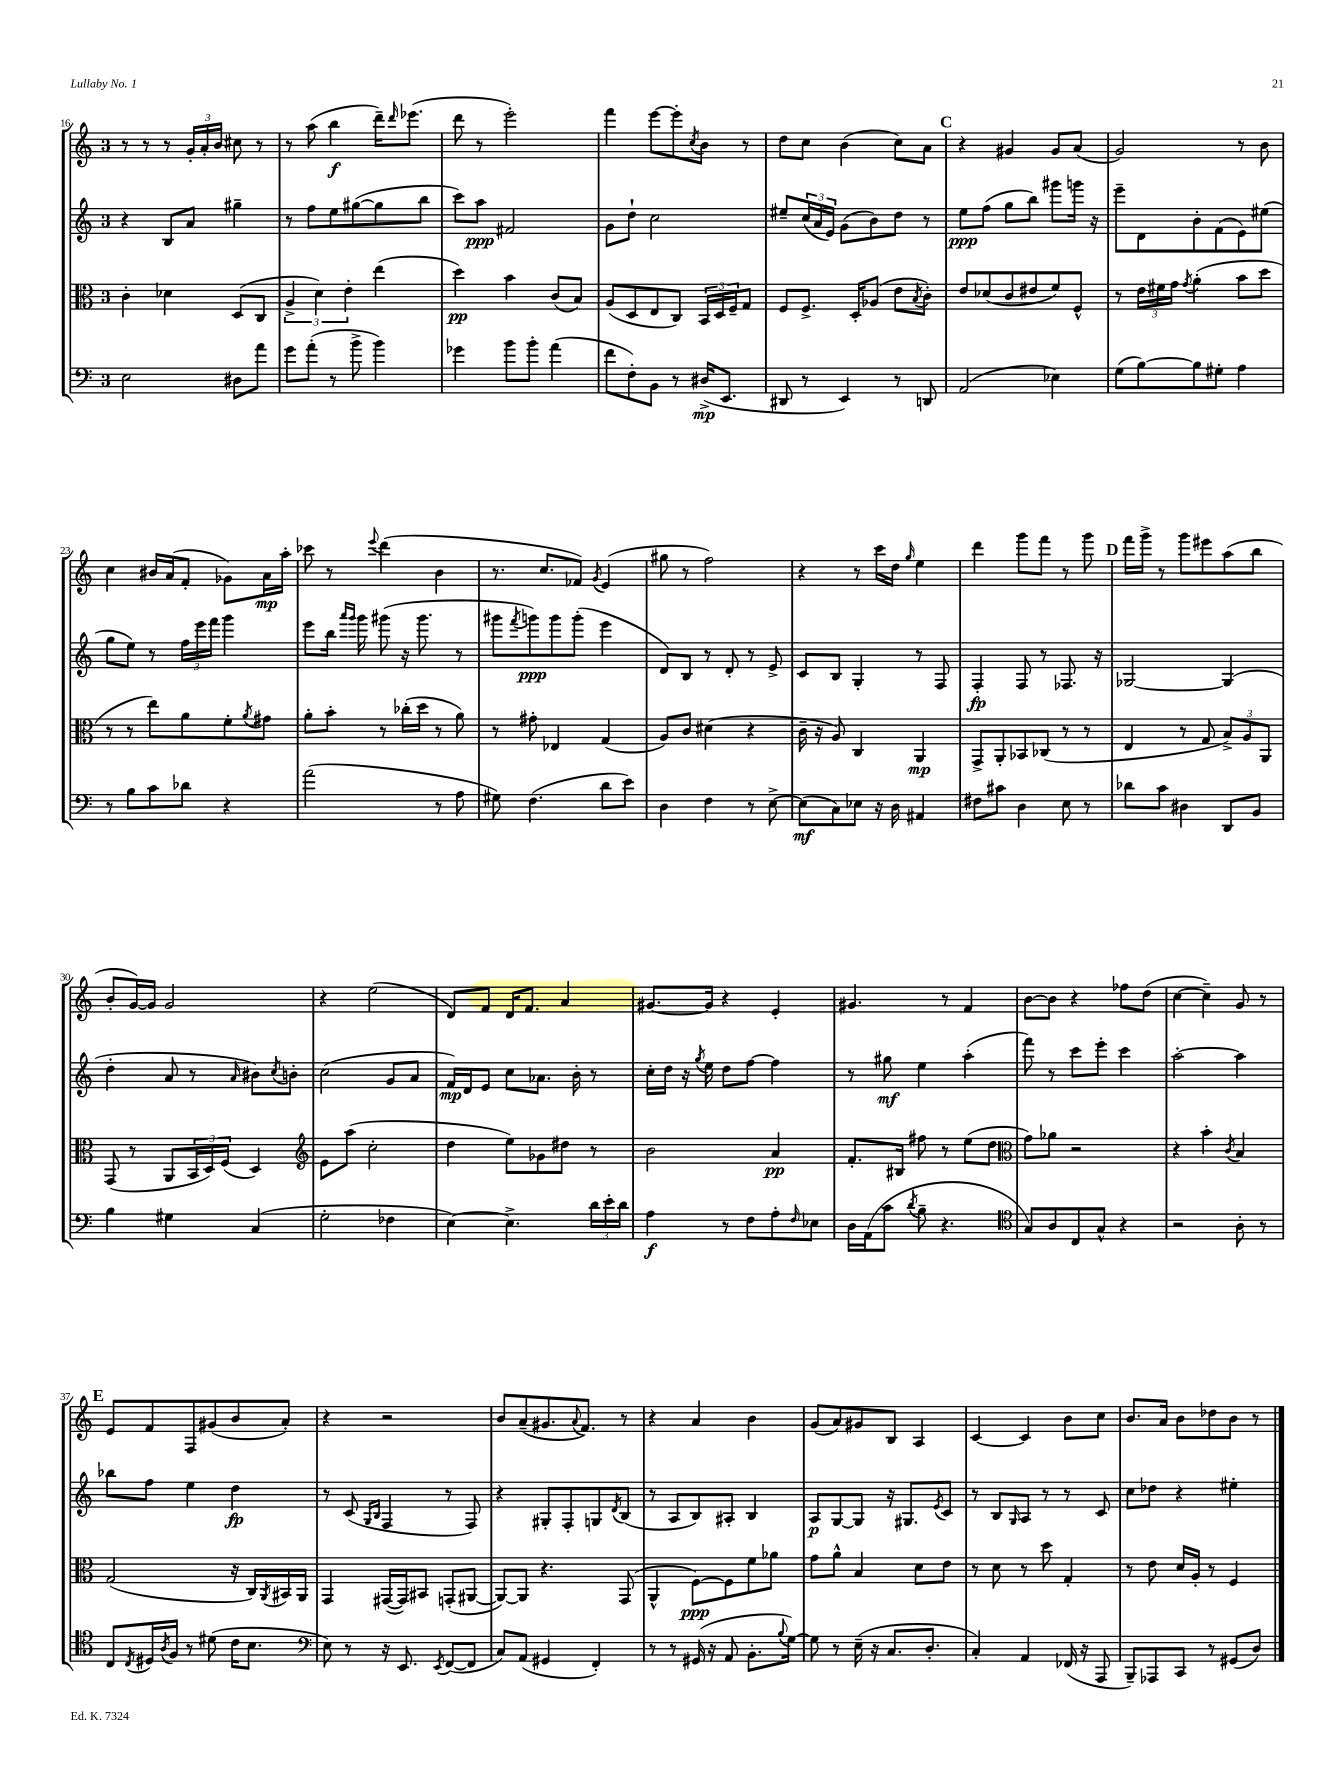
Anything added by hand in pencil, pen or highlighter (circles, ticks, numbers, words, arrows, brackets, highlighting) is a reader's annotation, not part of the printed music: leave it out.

**kern	**kern	**kern	**kern
*staff4	*staff3	*staff2	*staff1
*clefF4	*clefC3	*clefG2	*clefG2
*k[]	*k[]	*k[]	*k[]
*M3/4	*M3/4	*M3/4	*M3/4
2E	4c'	4r	8r
.	.	.	8r
.	4d-	8B	8r
.	.	8a	24g'
.	.	.	24a'
.	.	.	24b
8D#	(8D	4gg#~	8cc#
8a	8C	.	8r
=	=	=	=
8g	6A^	8r	8r
(8a'	.	8ff	(8aa
.	6d)	.	.
8r	.	8ee	4bb
.	6e'	.	.
8b^	.	([8gg#	.
4b)	(4ee	8gg#]	16ddd~)
.	.	.	16qqddd
.	.	.	(8.eee-
.	.	8bb	.
=	=	=	=
4g-	4dd)	8ccc)	8ddd
.	.	8aa	8r
8b	4b	2f#	2eee')
8b'	.	.	.
(4a	(8c	.	.
.	8B)	.	.
=	=	=	=
8f	(8A	8g	4fff
8F')	8D	8dd`	.
8BB	8E	2cc	[8eee
8r	8C)	.	8eee']
.	.	.	8qcc
(16D#^	24BB	.	8b
.	24D	.	.
8.EE	.	.	.
.	24F~	.	.
.	8G	.	8r
=	=	=	=
8DD#	8F	8ee#~	8dd
8r	8.F^	(24cc	8cc
.	.	24a	.
.	.	24e)	.
4EE)	.	(8g	(4b
.	16D'	.	.
.	(8A-	8b)	.
8r	8e	8dd	8cc)
.	8qB	.	.
8DD	8c')	8r	8a
=	=	=	=
(2AA	8e	8ee	4r
.	(8d-	(8ff	.
.	8c	8gg	4g#
.	8e#	8bb)	.
4E-)	8f)	8ggg#	8g#
.	8F^^	16ggg	(8a
.	.	16r	.
=	=	=	=
(8G	8r	8eee~	2g)
[8B)	24e	8d	.
.	24f#	.	.
.	24g	.	.
.	8qg	.	.
8B]	(4a'	8b'	.
8G#'	.	(8f	.
4A	8b	8e)	8r
.	8dd	(8ee#	8b
=	=	=	=
8r	8r	8gg	4cc
8B	8r	8ee)	.
8c	8ee)	8r	16b#
.	.	.	(16a
8d-	8a	24ff	8f'
.	.	24eee	.
.	.	24fff	.
4r	8f'	4ggg	8g-)
.	8qa	.	.
.	8g#	.	16a
.	.	.	16aa'
=	=	=	=
(2a	8a'	8eee	8ccc-
.	8b'	16bb	8r
.	.	16qqaaa	.
.	.	16qqggg	.
.	.	16ggg	.
.	.	.	8qqeee
.	8r	(8ggg#	(4ddd
.	(16cc-'	16r	.
.	16dd	8.ggg#	.
8r	8r	.	4b
8A	8a)	8r	.
=	=	=	=
8G#)	8r	8ggg#	8.r
.	.	8qfff	.
(4.F	8g#'	8ggg)	.
.	.	.	8.cc
.	4E-	8ggg	.
.	.	(8ggg'	8f-)
.	.	.	8qg
8d	(4G	4eee	(4e
8e)	.	.	.
=	=	=	=
4D	8A)	8d)	8gg#
.	8c	8B	8r
4F	(4d#	8r	2ff)
.	.	8d'	.
8r	4r	8r	.
[8E^	.	8e^	.
=	=	=	=
(8E]	16c~	8c	4r
.	16r	.	.
8C)	8A)	8B	.
8E-	4C	4G'	8r
16r	.	.	16ccc
16D	.	.	16dd
.	.	.	16qqgg
4AA#	4AA	8r	4ee
.	.	8F	.
=	=	=	=
8F#	8GG^	4F'	4ddd
8c#	8AA'	.	.
4D	8BB-	8F	8ggg
.	(8C-	8r	8fff
8E	8r	8.F-	8r
8r	8r	.	8ggg
.	.	16r	.
=	=	=	=
8d-	4E	[2G-	16fff
.	.	.	16ggg^
8c	.	.	8r
4D#	8r	.	8ggg
.	8G	.	8eee#
8DD	12B^)	(4G-]	(8aa
.	12A	.	.
8BB	.	.	8bb
.	12AA	.	.
=	=	=	=
4B	(8GG	4dd'	8b'
.	8r	.	[16g)
.	.	.	16g]
4G#	8AA	8a	2g
.	24BB	8r	.
.	24D)	.	.
.	(24F	.	.
.	.	16qqa	.
(4C	4D)	8b#)	.
.	.	8qcc	.
.	.	8b'	.
=	=	=	=
*	*clefG2	*	*
2G'	8e	(2cc	4r
.	(8aa	.	.
.	2cc'	.	(2ee
4F-	.	8g	.
.	.	8a	.
=	=	=	=
[4E)	4dd	16f)	8d)
.	.	16d	.
.	.	8e	8f
4.E^]	8ee)	8cc	16d
.	.	.	8.f
.	8g-	8.a-	.
.	8dd#	.	4a
.	.	16b'	.
24d	8r	8r	.
24e'	.	.	.
24d	.	.	.
=	=	=	=
4A	2b	16cc'	[8.g#
.	.	16dd	.
.	.	16r	.
.	.	8qgg	.
.	.	16ee	16g#]
8r	.	8dd	4r
8F	.	[8ff	.
8A'	4a	4ff]	4e'
16qqF	.	.	.
8E-	.	.	.
=	=	=	=
16D	8.f'	8r	4.g#
(16AA	.	.	.
8c	.	8gg#	.
.	16B#	.	.
8qd	.	.	.
8B~	8ff#	4ee	.
4.r	8r	.	8r
.	(8ee	(4aa'	4f
.	8dd	.	.
=	=	=	=
*clefC4	*clefC3	*	*
8G)	8g)	8fff)	[8b
8A	8a-	8r	8b]
8C	2r	8ccc	4r
8G^^	.	8eee'	.
4r	.	4ccc	8ff-
.	.	.	(8dd
=	=	=	=
2r	4r	[2aa'	[4cc
.	4b'	.	4cc~])
.	8qc	.	.
8A'	4B	4aa]	8g
8r	.	.	8r
=	=	=	=
8C	(2G	8bb-	8e
8qC	.	.	.
16D#	.	8ff	8f
8qA	.	.	.
16F	.	.	.
8r	.	4ee	8F
(8d#	.	.	(8g#
16c	16r	4dd	8b
8.B	16C)	.	.
.	8qAA	.	.
.	16BB#	.	8a')
.	16AA	.	.
=	=	=	=
*clefF4	*	*	*
8E)	4GG	8r	4r
8r	.	(8c	.
.	.	16qqG	.
.	.	16qqB	.
16r	([16GG#	4F	2r
8.EE	16GG#])	.	.
.	8BB#	.	.
8qEE	.	.	.
([8FF	(8GG'	8r	.
8FF]	[8AA#	8F)	.
=	=	=	=
8C)	8AA#_)	4r	8b
(8AA	8AA#]	.	(8a~
4GG#	4.r	8G#'	8.g#
.	.	8F'	.
.	.	.	8qqa
.	.	.	8.f)
4FF')	.	8G	.
.	.	8qd	.
.	(8GG	(8B	8r
=	=	=	=
8r	4AA^^	8r	4r
8r	.	8A	.
(16GG#	[8F)	8B)	4a
16r	.	.	.
8AA	8F]	8A#'	.
8.BB'	8f	4B	4b
.	8a-	.	.
8qqB	.	.	.
[16G)	.	.	.
=	=	=	=
8G]	8g	8A	(8g
8r	8a^^	[8G	8a)
(16E~	4B	8G]	8g#
16r	.	.	.
8.C	.	16r	8B
.	.	8.G#	.
.	8d	.	4A
8.D'	.	.	.
.	.	8qe	.
.	8e	8c	.
=	=	=	=
4C')	8r	8r	[4c
.	8d	8B	.
.	.	16qqG	.
4AA	8r	8A	4c]
.	8dd	8r	.
(16FF-	4G'	8r	8b
16r	.	.	.
8AAA	.	8c	8cc
=	=	=	=
8BBB~)	8r	8cc	8.b
8AAA-	8e	8dd-	.
.	.	.	16a
8CC	16d	4r	8b
.	16A'	.	.
8r	8r	.	8dd-
(8GG#	4F	4ee#'	8b
8D)	.	.	8r
==	==	==	==
*-	*-	*-	*-
